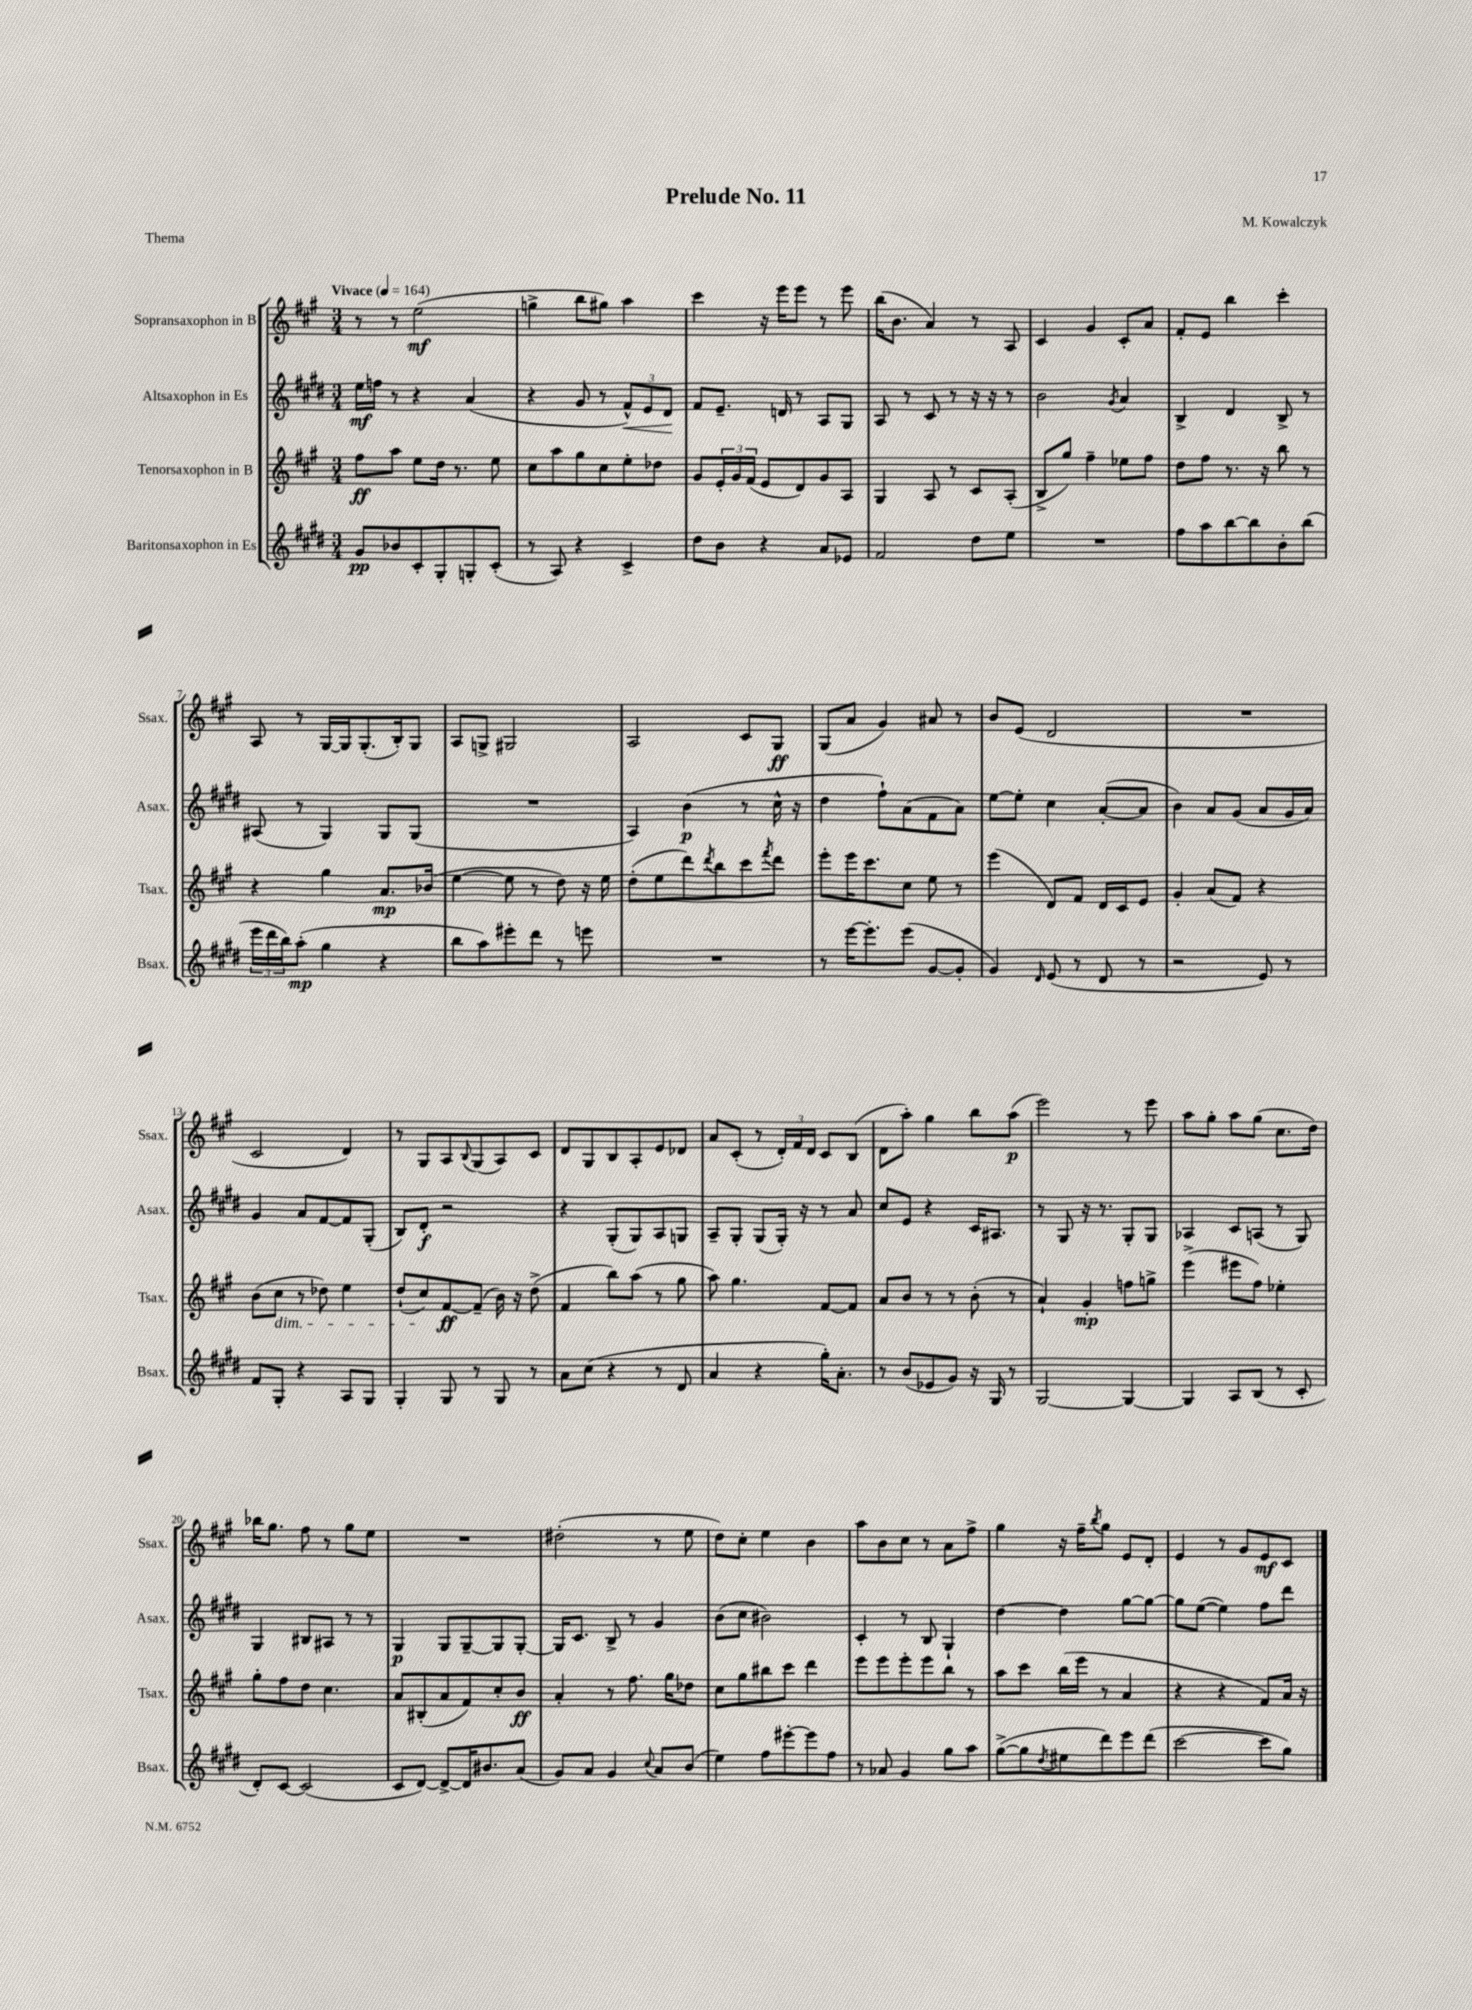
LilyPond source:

\header { title = "Prelude No. 11" composer = "M. Kowalczyk" piece = "Thema" }
<<
\new StaffGroup <<
\new Staff = "s0" \with { instrumentName = "Sopransaxophon in B" shortInstrumentName = "Ssax." } {
    \clef treble \key a \major \numericTimeSignature \time 3/4 \tempo "Vivace" 4 = 164
    r8 r8 e''2\mf( |
    g''4-> b''8 gis''8) a''4 |
    cis'''4 r16 e'''16 e'''8 r8 e'''8 |
    b''16( b'8. a'4) r8 a8 |
    cis'4 gis'4 cis'8-. a'8 |
    fis'8-. e'8 b''4 cis'''4-. |
    a8 r8 gis16~ gis16 gis8.-.( b16-.) gis8 |
    a8 g8-> gis2 |
    a2 cis'8 gis8\ff |
    gis8( a'8 gis'4) ais'8 r8 |
    b'8 e'8( d'2 |
    R2. |
    cis'2 d'4) |
    r8 gis8 a8 \appoggiatura { b8 } gis8( a8) cis'8 |
    d'8 gis8 b8 a8-. e'8 des'8 |
    a'8 cis'8-.( r8 \tuplet 3/2 { d'16-.) fis'16 d'16 } cis'8 b8( |
    d'8 a''8-.) gis''4 b''8 a''8\p( |
    e'''2) r8 e'''8 |
    a''8 gis''8-. a''8 gis''8( cis''8. d''16) |
    bes''16 gis''8. fis''8 r8 gis''8 e''8 |
    R2. |
    dis''2-.( r8 e''8 |
    d''8) cis''8-. e''4 b'4 |
    a''8 b'8 cis''8 r8 a'8 fis''8-> |
    gis''4 r16 fis''16-- \acciaccatura { b''8 } gis''8 e'8 d'8-. |
    e'4 r8 gis'8 e'8\mf cis'8 \bar "|." |
}
\new Staff = "s1" \with { instrumentName = "Altsaxophon in Es" shortInstrumentName = "Asax." } {
    \clef treble \key e \major \numericTimeSignature \time 3/4
    e''16\mf f''16 r8 r4 a'4( |
    r4 gis'8 r8 \tuplet 3/2 { fis'8-^\<) e'8 dis'8\! } |
    fis'8 e'8.-- d'16 r8 a8 gis8 |
    a8 r8 cis'8 r8 r16 r16 r8 |
    b'2 \acciaccatura { gis'8 } a'4 |
    b4-> dis'4 b8-> r8 |
    ais8( r8 gis4) gis8 gis8( |
    R2. |
    a4) b'4\p( r8 cis''16-^ r16 |
    dis''4 fis''8-!) a'8( fis'8 a'8) |
    e''8~ e''8-. cis''4 a'8~-.( a'8 |
    b'4) a'8 gis'8( a'8 gis'16 a'16) |
    gis'4 a'8 fis'8~ fis'8 gis8-.( |
    b8) dis'8-.\f r2 |
    r4 gis8-.( gis8) a8 g8 |
    a8-- gis8-. gis8( gis16-.) r16 r8 a'8 |
    cis''8 e'8 r4 cis'16 ais8. |
    r8 gis8 r16 r8. gis8-. gis8 |
    aes4 cis'8 a8( r8 gis8) |
    gis4 bis8 ais8 r8 r8 |
    gis4\p gis8 gis8~-- gis8 gis8~-. |
    gis16 cis'8. b8-> r8 gis'4 |
    b'8( cis''8 bis'2) |
    cis'4-. r8 b8 gis4-! |
    dis''4~ dis''4 gis''8~ gis''8~ |
    gis''8 e''8~( e''4) fis''8 dis'''8 \bar "|." |
}
\new Staff = "s2" \with { instrumentName = "Tenorsaxophon in B" shortInstrumentName = "Tsax." } {
    \clef treble \key a \major \numericTimeSignature \time 3/4
    fis''8\ff a''8 e''8 d''16 r8. e''8 |
    cis''8 a''8 gis''8 cis''8 e''8-. des''8 |
    gis'8 \tuplet 3/2 { e'16-. gis'16 fis'16( } e'8 d'8) gis'8 a8 |
    gis4 a8 r8 cis'8 a8-.( |
    b8-> gis''8) fis''4-- ees''8 fis''8 |
    d''8 fis''8 r8. r16 b''8 r8 |
    r4 gis''4 a'8.\mp bes'16( |
    e''4~ e''8 r8 d''8) r16 e''16 |
    d''8-.( e''8 d'''8) \acciaccatura { d'''8 } b''8 cis'''8 \acciaccatura { fis'''8 } d'''8 |
    e'''8-. e'''16 cis'''8. cis''8 e''8 r8 |
    e'''4( d'8) fis'8 d'16 cis'16 e'8 |
    gis'4-. a'8( fis'8) r4 |
    b'8( cis''8\dim r8 des''8) e''4 |
    d''8-!( cis''8\!) fis'8~\ff fis'8--( b'16) r16 d''8->( |
    fis'4 b''8) a''8( r8 gis''8 |
    a''8) gis''4. fis'8~ fis'8 |
    a'8 b'8 r8 r8 b'8-.( r8 |
    a'4-!) gis'4-.\mp f''8 g''8-> |
    e'''4->( eis'''8 fis''8) ees''4-. |
    gis''8-. fis''8 d''8 cis''4. |
    a'8 bis8-.( a'8 fis'8) cis''8-. b'8\ff |
    a'4-. r8 fis''8. gis''16 des''8 |
    cis''8 gis''8 bis''8 cis'''8 d'''4 |
    e'''8 e'''8 e'''8-. e'''8 b''8 r8 |
    a''8 cis'''8 b''16( e'''16 r8 a'4 |
    r4 r4 fis'8) a'16 r16 \bar "|." |
}
\new Staff = "s3" \with { instrumentName = "Baritonsaxophon in Es" shortInstrumentName = "Bsax." } {
    \clef treble \key e \major \numericTimeSignature \time 3/4
    gis'8\pp bes'8 cis'8-. gis8-. g8-. cis'8-.( |
    r8 a8) r4 cis'4-> |
    dis''8 b'8 r4 a'8 ees'8 |
    fis'2 dis''8 e''8 |
    R2. |
    fis''8 a''8 b''8~ b''8 b'8-. b''8( |
    \tuplet 3/2 { e'''16 dis'''16 b''16) } a''8-.\mp( gis''4 r4 |
    b''8 a''8) eis'''8-. dis'''8 r8 e'''8 |
    R2. |
    r8 e'''16~ e'''8.-. e'''8( gis'8~ gis'8-. |
    gis'4) \grace { dis'16 } e'8( r8 dis'8 r8 |
    r2 e'8) r8 |
    fis'8 gis8-. r4 a8 gis8 |
    gis4-. gis8 r8 gis8 r8 |
    a'8 cis''8( r4 r8 dis'8 |
    a'4 r4 gis''16-.) a'8.-. |
    r8 b'8( ees'8 gis'8) r16 gis16 r8 |
    gis2~ gis4~ |
    gis4 a8 b8( r8 cis'8-. |
    dis'8-.) cis'8~ cis'2( |
    cis'8 dis'8~) dis'8~-> dis'16 bis'8. a'8( |
    gis'8) a'8 gis'4 \appoggiatura { cis''8 } a'8 b'8( |
    e''4) fis''8 eis'''8~-. eis'''8 fis''8 |
    r8 aes'8 gis'4 gis''8 a''8 |
    gis''8~->( gis''8 \acciaccatura { dis''8 } eis''8 dis'''8) e'''8 dis'''8( |
    cis'''2~ cis'''8 gis''8) \bar "|." |
}
>>
>>
